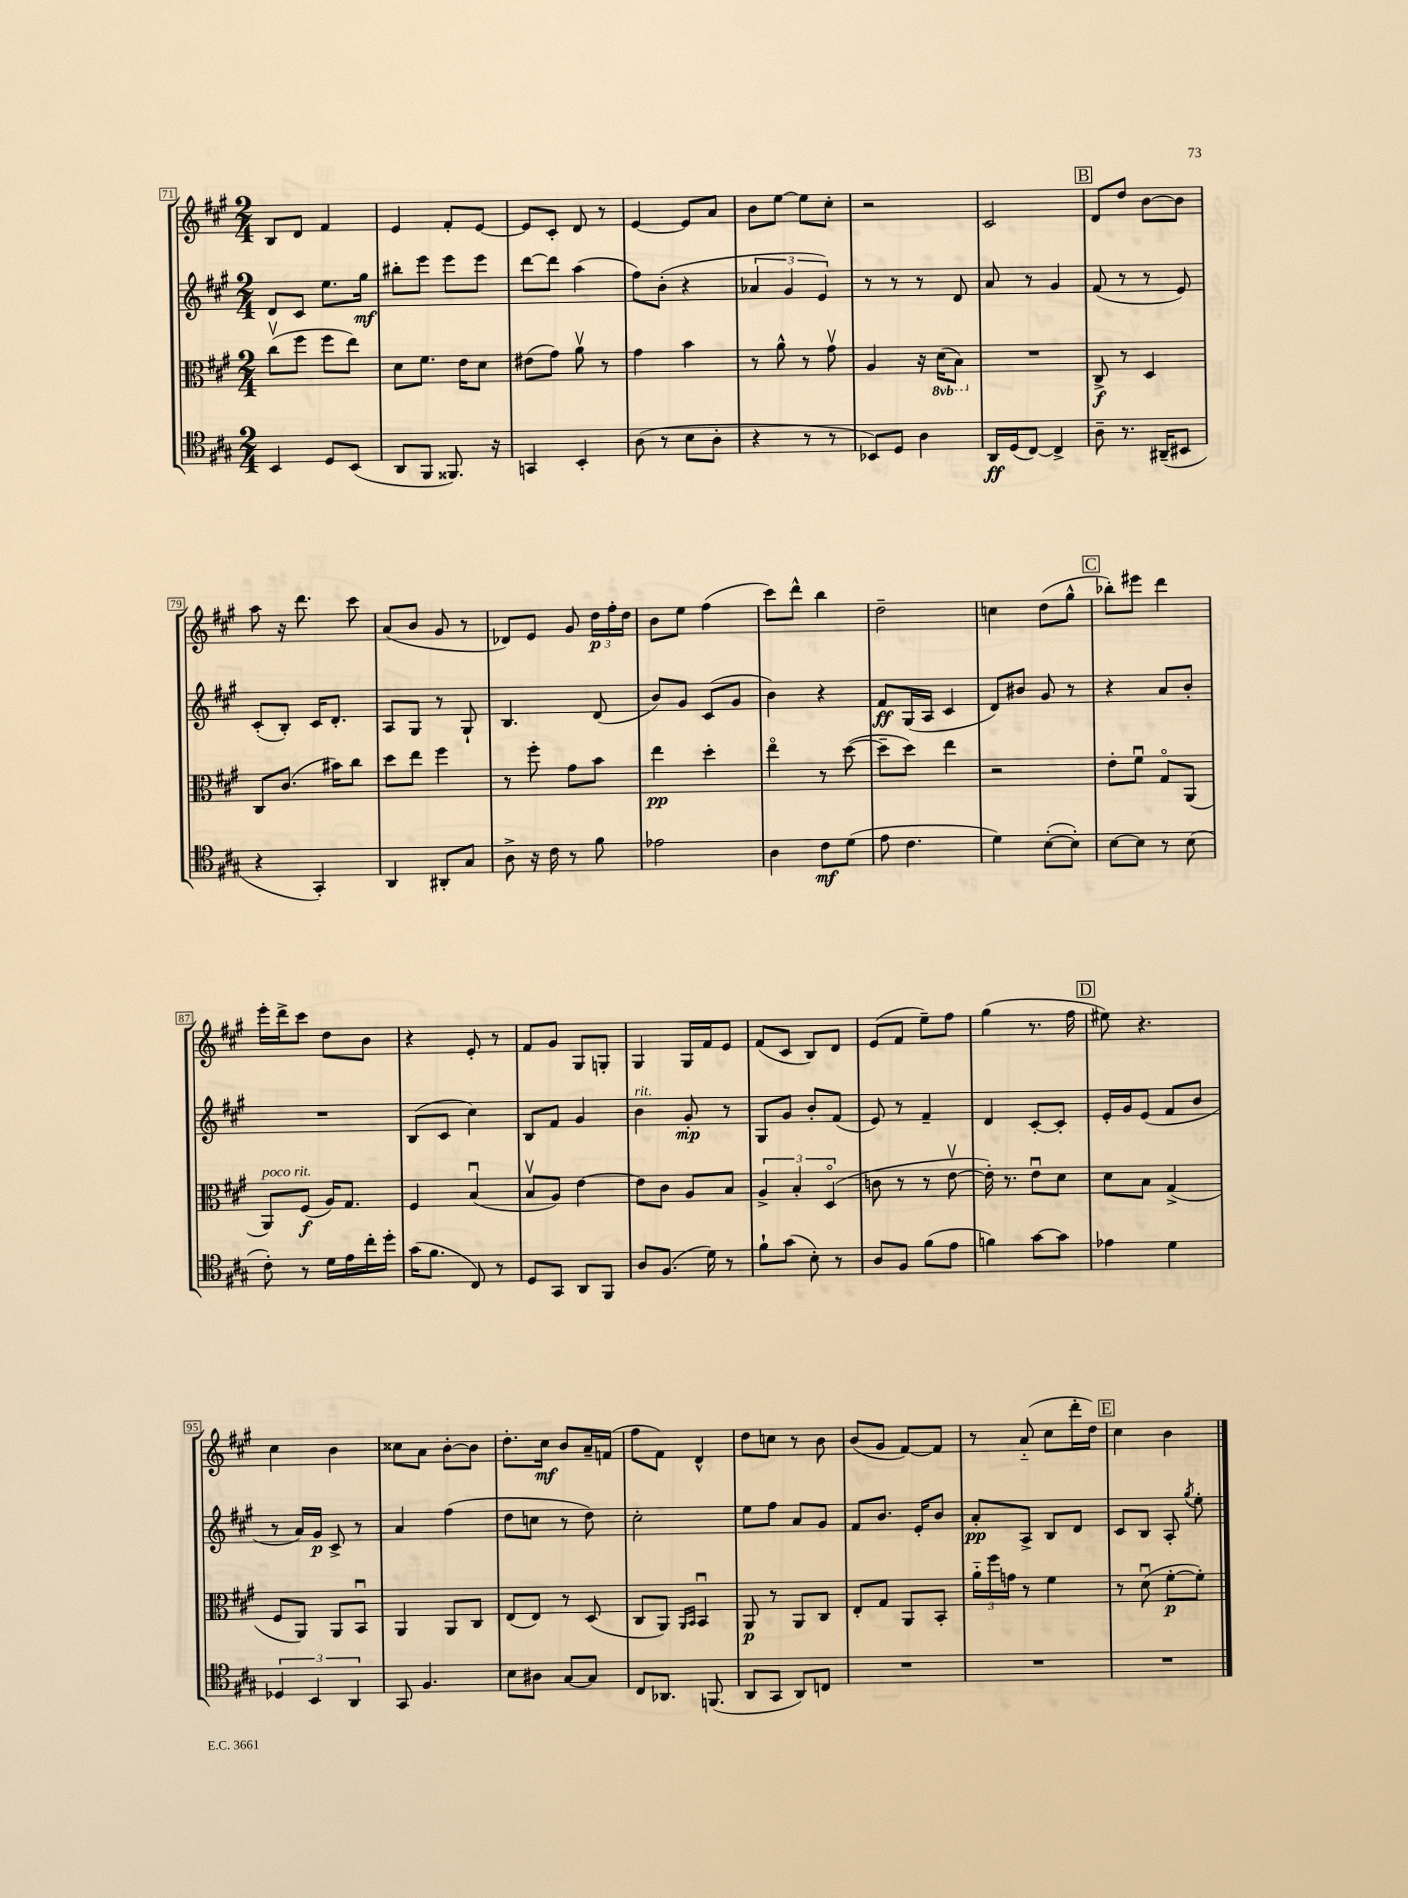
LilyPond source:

<<
\new StaffGroup <<
\new Staff = "s0" {
    \clef treble \key a \major \numericTimeSignature \time 2/4
    \autoBeamOff b8[ d'8] fis'4 |
    e'4 fis'8[-. e'8]~ |
    e'8[ cis'8]-. d'8 r8 |
    e'4~ e'8[ a'8] |
    b'8[ e''8]~ e''8[ cis''8]-. |
    r2 |
    cis'2 |
    \mark \markup { \box "B" } d'8[ d''8] b'8[~ b'8] |
    a''8 r16 d'''8. cis'''8 |
    a'8[( b'8] gis'8 r8 |
    des'8[) e'8] gis'8 \tuplet 3/2 { d''16[\p fis''16-. d''16] } |
    b'8[ e''8] fis''4( |
    cis'''8[) d'''8]-^ b''4 |
    d''2-- |
    c''4 d''8[( gis''8]-^ |
    \mark \markup { \box "C" } bes''8[-.) eis'''8] d'''4 |
    e'''16[-. d'''16-> cis'''8] d''8[ b'8] |
    r4 e'8-. r8 |
    fis'8[ gis'8] gis8[ g8]-. |
    gis4 gis16[ fis'16 e'8] |
    fis'8[( cis'8] b8[) d'8] |
    e'8[( fis'8] e''8[--) fis''8] |
    gis''4( r8. fis''16 |
    \mark \markup { \box "D" } eis''8) r4. |
    cis''4 b'4 |
    cisis''8[ a'8] b'8[~-. b'8] |
    d''8.[-. cis''16]\mf b'8[ a'16-- f'16]( |
    fis''8[ fis'8]) d'4-^ |
    d''8[ c''8] r8 b'8 |
    b'8[( gis'8] fis'8[~) fis'8] |
    r8 a'8-_( cis''8[ d'''16-. d''16]) |
    \mark \markup { \box "E" } cis''4 b'4 \bar "|." |
}
\new Staff = "s1" {
    \clef treble \key a \major \numericTimeSignature \time 2/4
    \autoBeamOff d'8[ cis'8] e''8.[ gis''16]\mf |
    bis''8[-. e'''8] e'''8[ e'''8] |
    d'''8[~ d'''8] a''4( |
    fis''8[) b'8]-.( r4 |
    \tuplet 3/2 { aes'4 gis'4 e'4) } |
    r8 r8 r8 d'8 |
    a'8 r8 gis'4 |
    \mark \markup { \box "B" } fis'8( r8 r8 e'8) |
    cis'8[-.( b8]-.) cis'16[ d'8.]-. |
    a8[ gis8] r8 gis8-! |
    b4. d'8( |
    b'8[) gis'8] cis'8[( gis'8] |
    b'4) r4 |
    fis'8[\ff gis16( a16] cis'4 |
    d'8[) bis'8] gis'8 r8 |
    \mark \markup { \box "C" } r4 a'8[ b'8]-. |
    R2 |
    b8[( cis'8] cis''4) |
    b8[ fis'8] gis'4 |
    b'4^\markup { \italic "rit." } gis'8-.\mp r8 |
    gis8[ gis'8] b'8[-. fis'8]( |
    e'8) r8 fis'4-- |
    d'4 cis'8[~-. cis'8]-. |
    \mark \markup { \box "D" } e'16[-. gis'16 e'8]( fis'8[ b'8] |
    r8 a'16[) gis'16]\p cis'8-> r8 |
    a'4 fis''4( |
    d''8[ c''8] r8 d''8) |
    cis''2-. |
    e''8[ fis''8] a'8[ gis'8] |
    fis'8[ b'8.] e'16[-. b'8] |
    a'8[-.\pp a8]-> b8[ d'8] |
    \mark \markup { \box "E" } cis'8[ b8] a8-. \acciaccatura { gis''8 } e''8-. \bar "|." |
}
\new Staff = "s2" {
    \clef alto \key a \major \numericTimeSignature \time 2/4 \set Staff.ottavationMarkups = #ottavation-simple-ordinals
    \autoBeamOff cis''8[\upbow( fis''8] fis''8[ e''8]) |
    d'8[ fis'8.] e'16[ d'8] |
    eis'8[( gis'8]) a'8\upbow r8 |
    gis'4 b'4 |
    r8 a'8-^ r8 gis'8\upbow |
    a4 r16 \ottava #-1 d16[( b,8]) \ottava #0 |
    R2 |
    \mark \markup { \box "B" } cis8->\f r8 d4 |
    cis8[ cis'8.]( bis'16[) cis''8] |
    d''8[ e''8] fis''4 |
    r8 fis''8-. gis'8[ b'8] |
    e''4\pp d''4-. |
    e''4\flageolet r8 d''8~( |
    d''8[-- d''8]) e''4 |
    r2 |
    \mark \markup { \box "C" } e'8[-. fis'8]\downbow gis8[\flageolet a,8]( |
    a,8[^\markup { \italic "poco rit." }) fis8]\f( a16[) gis8.] |
    fis4 b4\downbow( |
    b8[\upbow a8]) e'4~ |
    e'8[ cis'8] a8[ b8] |
    \tuplet 3/2 { a4-> b4-. d4\flageolet( } |
    c'8 r8 r8 e'8~\upbow |
    e'16-.) r8. e'8[\downbow d'8] |
    \mark \markup { \box "D" } d'8[ b8] gis4->( |
    fis8[ a,8]) a,8[ b,8]\downbow |
    a,4 a,8[ cis8] |
    e8[( e8]) r8 d8( |
    cis8[ a,8]) \grace { a,16[ b,16] } b,4\downbow |
    a,8\p r8 a,8[ cis8] |
    e8[-. gis8] a,8[ b,8]-. |
    \tuplet 3/2 { a'16[-_ fis''16 g'16] } r8 fis'4 |
    \mark \markup { \box "E" } r8 d'8\downbow( fis'8[~-.\p fis'8]-.) \bar "|." |
}
\new Staff = "s3" {
    \clef tenor \key a \major \numericTimeSignature \time 2/4
    \autoBeamOff b,4 d8[ b,8]( |
    a,8[ fis,8] fisis,8.) r16 |
    g,4 b,4-. |
    a8( r8 b8[ a8]-. |
    r4 r8 r8 |
    bes,8[) d8] a4 |
    a,16[\ff d16( cis8]~) cis4-> |
    \mark \markup { \box "B" } a8-- r8. ais,16[--( bis,8] |
    r4 gis,4-.) |
    a,4 ais,8[-. gis8] |
    a8-> r16 cis'16 r8 fis'8 |
    ees'2 |
    a4 cis'8[\mf d'8]( |
    e'8 cis'4. |
    d'4) b8[~-.( b8]-.) |
    \mark \markup { \box "C" } b8[~ b8] r8 b8( |
    cis'8-.) r8 d'16[ e'16 cis''16-. d''16]-. |
    gis'16[( fis'8.] cis8) r8 |
    d8[ gis,8] a,8[ fis,8] |
    a8[ fis8.]( d'16) r8 |
    fis'8[-! gis'8]( b8-.) r8 |
    a8[ fis8] fis'8[( e'8] |
    f'4) gis'8[~ gis'8] |
    \mark \markup { \box "D" } ees'4 d'4 |
    \tuplet 3/2 { des4 b,4 a,4 } |
    gis,8 fis4. |
    b8[ ais8] gis8[~ gis8] |
    cis8[ aes,8.] f,8.( |
    a,8[ gis,8] a,8[) c8] |
    R2 |
    R2 |
    \mark \markup { \box "E" } R2 \bar "|." |
}
>>
>>
\layout { \context { \Score currentBarNumber = #71 \override BarNumber.stencil = #(make-stencil-boxer 0.1 0.3 ly:text-interface::print) } }
